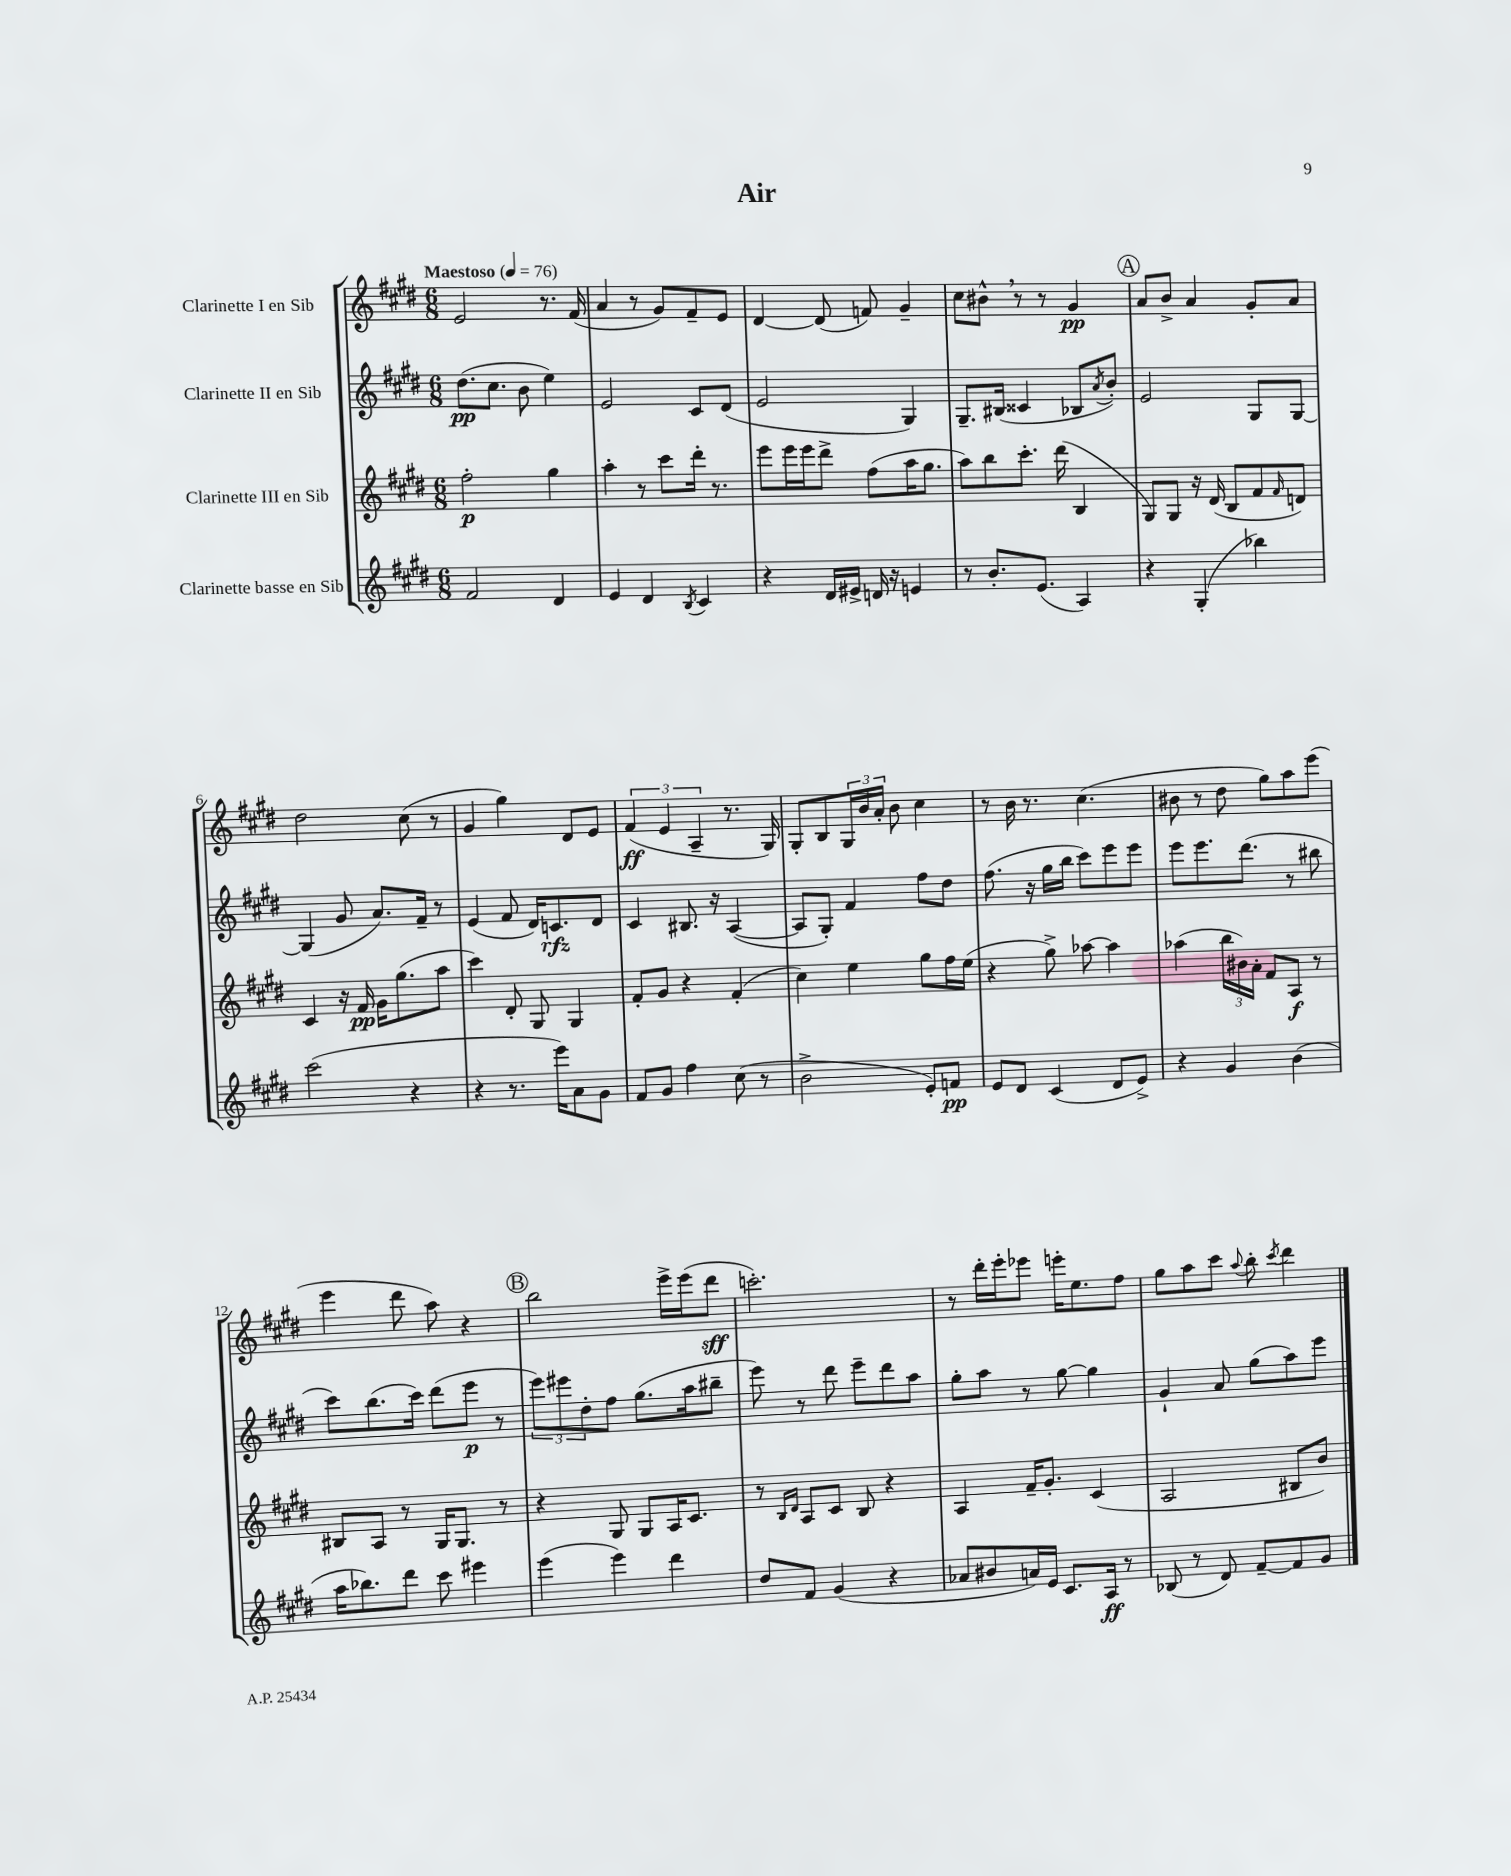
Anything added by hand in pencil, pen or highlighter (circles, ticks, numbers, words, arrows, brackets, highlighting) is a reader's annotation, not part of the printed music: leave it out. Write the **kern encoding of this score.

**kern	**dynam	**kern	**dynam	**kern	**dynam	**kern	**dynam
*part4	*part4	*part3	*part3	*part2	*part2	*part1	*part1
*staff4	*staff4	*staff3	*staff3	*staff2	*staff2	*staff1	*staff1
*I"Clarinette basse en Sib	*	*I"Clarinette III en Sib	*	*I"Clarinette II en Sib	*	*I"Clarinette I en Sib	*
*clefG2	*	*clefG2	*	*clefG2	*	*clefG2	*
*k[f#c#g#d#]	*	*k[f#c#g#d#]	*	*k[f#c#g#d#]	*	*k[f#c#g#d#]	*
*M6/8	*	*M6/8	*	*M6/8	*	*M6/8	*
*MM76	*	*MM76	*	*MM76	*	*MM76	*
=1	=1	=1	=1	=1	=1	=1	=1
!	!	!	!	!	!	!LO:TX:a:B:t=Maestoso	!
2f#/	.	2ff#'\	p	(8.dd#\L	pp	2e/	.
.	.	.	.	8.cc#\J	.	.	.
.	.	.	.	8b\	.	.	.
4d#/	.	4gg#\	.	4ee\)	.	8.r	.
.	.	.	.	.	.	(16f#/	.
=2	=2	=2	=2	=2	=2	=2	=2
4e/	.	4aa'\	.	2e/	.	4a/	.
4d#/	.	8r	.	.	.	8r	.
.	.	8ccc#\L	.	.	.	8g#/L)	.
8qB/	.	.	.	.	.	.	.
4c#/	.	16ddd#'\Jk	.	8c#/L	.	8f#~/	.
.	.	8.r	.	.	.	.	.
.	.	.	.	(8d#/J	.	8e/J	.
=3	=3	=3	=3	=3	=3	=3	=3
4r	.	8eee\L	.	2e/	.	[4d#/	.
.	.	16eee\L	.	.	.	.	.
.	.	16eee\J	.	.	.	.	.
16d#/LL	.	8ddd#^\J	.	.	.	(8d#/]	.
16e#X^/JJ	.	.	.	.	.	.	.
16dn/	.	(8ff#\L	.	.	.	8fn/)	.
16r	.	.	.	.	.	.	.
4en/	.	16aa\K	.	4G#/)	.	4g#~/	.
.	.	8.gg#\J	.	.	.	.	.
=4	=4	=4	=4	=4	=4	=4	=4
8r	.	8aa\L)	.	8.G#~/L	.	8cc#\L	.
8.b'/L	.	8bb\	.	.	.	8b#X^^,\J	.
.	.	.	.	(16B#X/Jk	.	.	.
.	.	8.ccc#'\J	.	4c##X/	.	8r	.
(8.e/J	.	.	.	.	.	.	.
.	.	.	.	.	.	8r	.
.	.	(16ddd#\	.	.	.	.	.
4A/)	.	4B/	.	8B-X/L	.	4g#/	pp
.	.	.	.	8qa/	.	.	.
.	.	.	.	8b'/J)	.	.	.
!!LO:REH:place=s1:t=A
=5	=5	=5	=5	=5	=5	=5	=5
4r	.	8G#/L)	.	2e/	.	8a/L	.
.	.	8G#/J	.	.	.	8b^/J	.
(4G#'/	.	16r	.	.	.	4a/	.
.	.	(16d#/	.	.	.	.	.
.	.	8B/L	.	.	.	.	.
4bb-X\)	.	8f#/	.	8G#/L	.	8g#'/L	.
.	.	16qqf#/	.	.	.	.	.
.	.	8dn/J)	.	[8G#/J	.	8a/J	.
!!LO:LB:g=z
=6	=6	=6	=6	=6	=6	=6	=6
(2ccc#\	.	4c#/	.	(4G#/]	.	2dd#\	.
.	.	16r	.	8g#/	.	.	.
.	.	16f#/	pp	.	.	.	.
.	.	16g#\KL	.	8.a/L)	.	.	.
.	.	(8.gg#\	.	.	.	.	.
4r	.	.	.	.	.	(8cc#\	.
.	.	.	.	16f#~/Jk	.	.	.
.	.	8aa\J	.	8r	.	8r	.
=7	=7	=7	=7	=7	=7	=7	=7
4r	.	4ccc#\)	.	(4e/	.	4g#/	.
8.r	.	8d#'/	.	8f#/	.	4gg#\)	.
.	.	8G#/	.	16d#/KL)	.	.	.
16eee\KL)	.	.	.	8.cn/	rfz	.	.
8a\	.	4G#/	.	.	.	8d#/L	.
8g#\J	.	.	.	8d#/J	.	8e/J	.
=8	=8	=8	=8	=8	=8	=8	=8
8f#/L	.	8f#'/L	.	4c#/	.	(6f#/	ff
8g#/J	.	8g#/J	.	.	.	.	.
.	.	.	.	.	.	6e/	.
4ff#\	.	4r	.	8.B#X/	.	.	.
.	.	.	.	.	.	6A~/	.
.	.	.	.	16r	.	.	.
(8cc#\	.	(4f#'/	.	([4A/	.	8.r	.
8r	.	.	.	.	.	.	.
.	.	.	.	.	.	16G#/)	.
=9	=9	=9	=9	=9	=9	=9	=9
2b^\	.	4cc#\)	.	8A/L]	.	8G#'/L	.
.	.	.	.	8G#'/J)	.	8B/	.
.	.	4ee\	.	4f#/	.	24G#/L	.
.	.	.	.	.	.	24b/	.
.	.	.	.	.	.	24a'/JJ	.
.	.	.	.	.	.	8b\	.
8e'/L)	.	8gg#\L	.	8ff#\L	.	4cc#\	.
8fn/J	pp	16ff#\L	.	8dd#\J	.	.	.
.	.	(16ee\JJ	.	.	.	.	.
=10	=10	=10	=10	=10	=10	=10	=10
8e/L	.	4r	.	(8.ff#\	.	8r	.
8d#/J	.	.	.	.	.	16b\	.
.	.	.	.	16r	.	8.r	.
(4c#/	.	8gg#^\)	.	16gg#\LL	.	.	.
.	.	.	.	16bb\JJ	.	.	.
.	.	[8aa-X\	.	8ccc#\L)	.	(4.cc#\	.
8d#/L	.	4aa-\]	.	8eee\	.	.	.
8e^/J)	.	.	.	8eee\J	.	.	.
=11	=11	=11	=11	=11	=11	=11	=11
4r	.	(4aa-X\	.	8eee\L	.	8b#X\	.
.	.	.	.	8.eee\	.	8r	.
4g#/	.	24bb\LL	.	.	.	8dd#\	.
.	.	24b#X\)	.	.	.	.	.
.	.	.	.	(8.ddd#\J	.	.	.
.	.	24a'\JJ	.	.	.	.	.
.	.	8f#/L	.	.	.	8gg#\L)	.
(4b\	.	8A/J	f	8r	.	8aa\	.
.	.	8r	.	8bb#X\	.	(8eee\J	.
!!LO:LB:g=z
=12	=12	=12	=12	=12	=12	=12	=12
16aa\KL	.	8B#X/L	.	8ccc#\L)	.	4eee\	.
8.bb-X\)	.	.	.	.	.	.	.
.	.	8A/J	.	(8.bb\	.	.	.
8ddd#\J	.	8r	.	.	.	8ddd#\	.
.	.	.	.	16ccc#\Jk)	.	.	.
8ccc#\	.	16G#/KL	.	(8ddd#\L	.	8aa\)	.
.	.	8.G#/J	.	.	.	.	.
4eee#X\	.	.	.	8eee\J	p	4r	.
.	.	8r	.	8r	.	.	.
!!LO:REH:place=s1:t=B
=13	=13	=13	=13	=13	=13	=13	=13
(4eee\	.	4r	.	12eee\L)	.	2bb\	.
.	.	.	.	12eee#X\	.	.	.
.	.	.	.	12dd#'\	.	.	.
4eee\)	.	8G#/	.	8ff#\J	.	.	.
.	.	8G#/L	.	(8.gg#\L	.	.	.
4ddd#\	.	16A/K	.	.	.	16eee^\LL	.
.	.	8.c#/J	.	16aa\k	.	(16eee\J	.
.	.	.	.	8bb#X~\J	.	8ddd#\J	sff
=14	=14	=14	=14	=14	=14	=14	=14
8dd#/L	.	8r	.	8eee\)	.	2.cccn'\)	.
.	.	16qqB/LL	.	.	.	.	.
.	.	16qqd#/JJ	.	.	.	.	.
8f#/J	.	8A/L	.	8r	.	.	.
(4g#/	.	8c#/J	.	8ddd#\	.	.	.
.	.	8B/	.	8eee~\L	.	.	.
4r	.	4r	.	8ddd#\	.	.	.
.	.	.	.	8aa\J	.	.	.
=15	=15	=15	=15	=15	=15	=15	=15
8a-X/L	.	4A/	.	8gg#'\L	.	8r	.
8b#X/	.	.	.	8aa\J	.	16ddd#'\LL	.
.	.	.	.	.	.	16eee'\J	.
16an/L)	.	16f#~/KL	.	8r	.	8eee-X\J	.
16e/JJ	.	8.g#'/J	.	.	.	.	.
8.c#/L	.	.	.	[8gg#\	.	16eeen'\KL	.
.	.	.	.	.	.	8.ee\	.
.	.	(4c#/	.	4gg#\]	.	.	.
16A/Jk	ff	.	.	.	.	.	.
8r	.	.	.	.	.	8ff#\J	.
=16	=16	=16	=16	=16	=16	=16	=16
(8B-X/	.	2A/	.	4g#`/	.	8gg#\L	.
8r	.	.	.	.	.	8aa\	.
8d#/)	.	.	.	8a/	.	8ccc#\J	.
.	.	.	.	.	.	8qqaa/	.
[8f#~/L	.	.	.	(8gg#\L	.	8bb'\	.
.	.	.	.	.	.	8qccc#/	.
8f#/]	.	8B#X/L	.	8aa\)	.	4ddd#\	.
8g#/J	.	8b/J)	.	8eee\J	.	.	.
==	==	==	==	==	==	==	==
*-	*-	*-	*-	*-	*-	*-	*-
